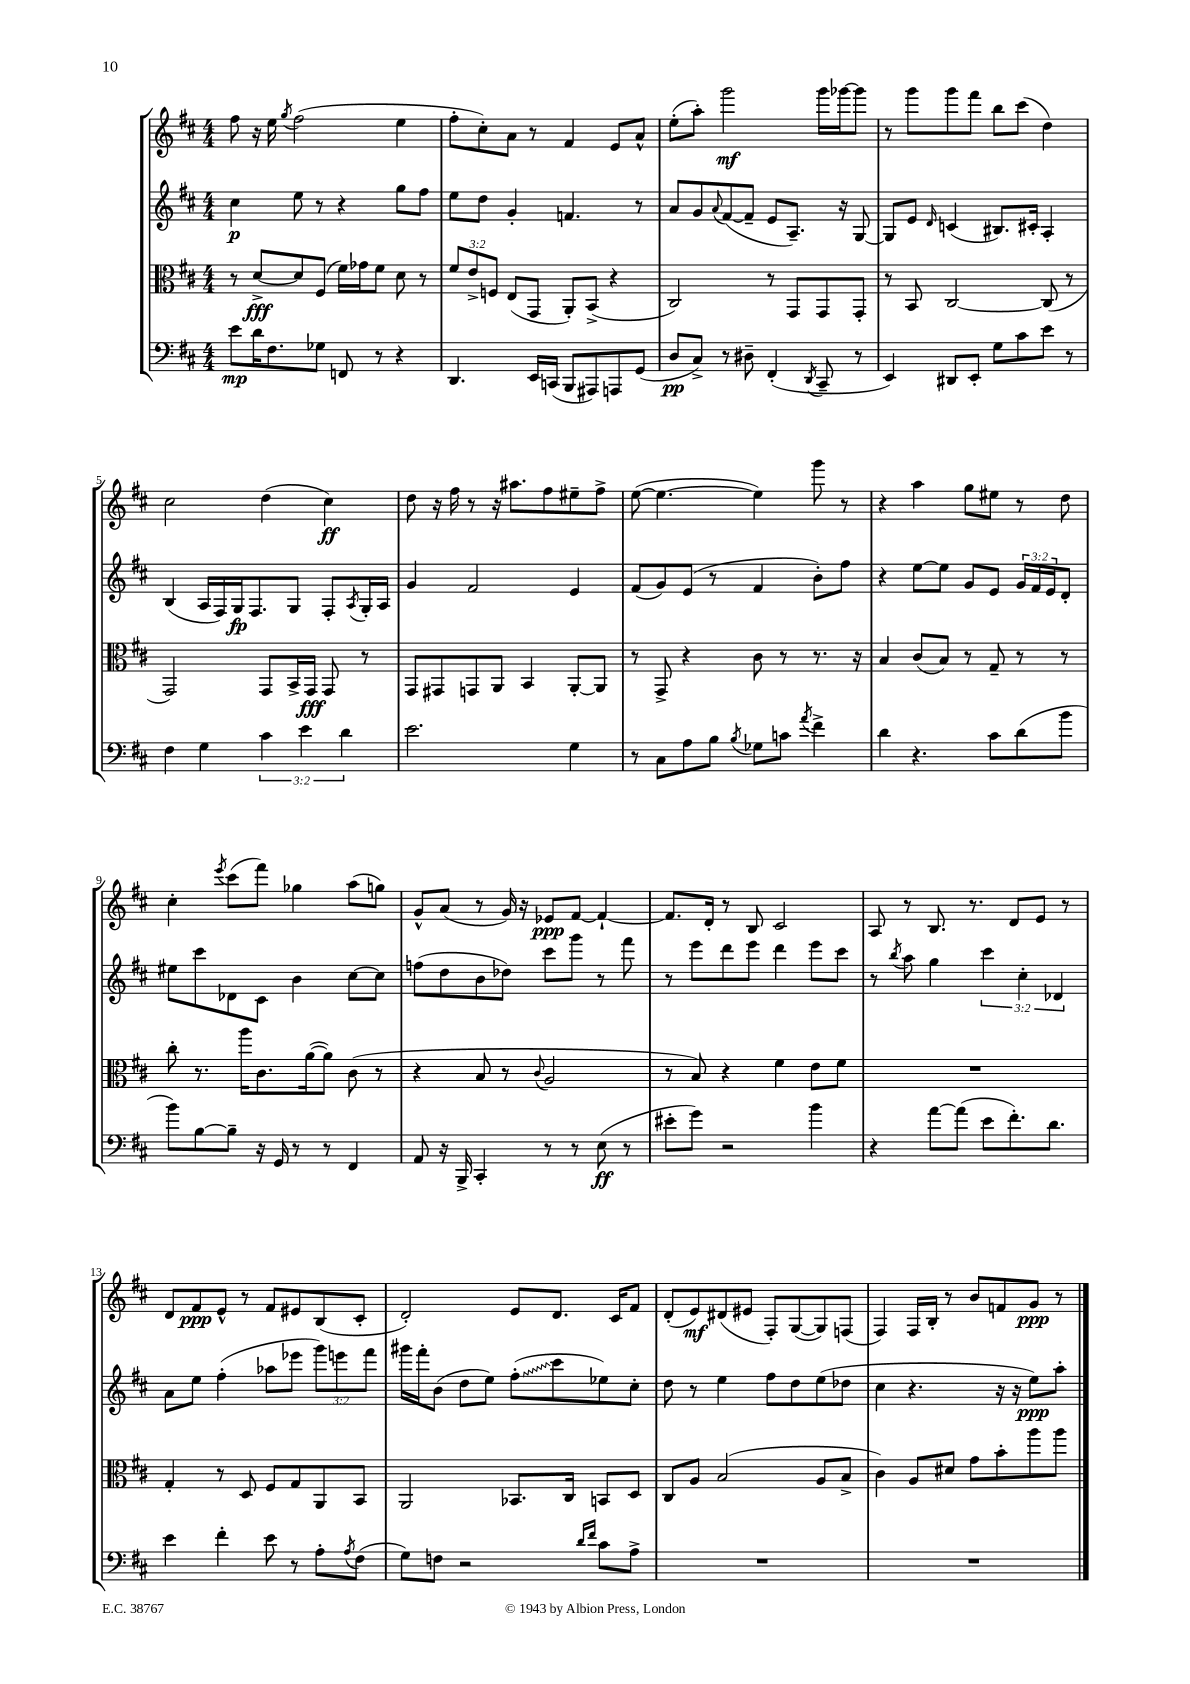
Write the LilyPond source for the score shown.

<<
\new StaffGroup <<
\new Staff = "s0" {
    \clef treble \key d \major \numericTimeSignature \time 4/4
    fis''8 r16 e''16 \acciaccatura { g''8 } fis''2( e''4 |
    fis''8-. cis''8-.) a'8 r8 fis'4 e'8 a'8-^ |
    e''8-.( a''8-.) g'''2\mf g'''16 ges'''16~ ges'''8 |
    r8 g'''8 g'''8 fis'''8 b''8 cis'''8( d''4) |
    cis''2 d''4( cis''4\ff) |
    d''8 r16 fis''16 r8 r16 ais''8. fis''8 eis''8-- fis''8-> |
    e''8~( e''4.~ e''4) g'''8 r8 |
    r4 a''4 g''8 eis''8 r8 d''8 |
    cis''4-. \acciaccatura { e'''8 } cis'''8( fis'''8) ges''4 a''8( g''8) |
    g'8-^ a'8( r8 g'16) r16 ees'8\ppp fis'8~ fis'4~-! |
    fis'8. d'16-. r8 b8 cis'2 |
    a8 r8 b8. r8. d'8 e'8 r8 |
    d'8 fis'8\ppp e'8-^ r8 fis'8 eis'8 b8( cis'8-. |
    d'2-.) e'8 d'8. cis'16 fis'8 |
    d'8-.( e'8\mf) dis'8( eis'8 fis8-.) g8~( g8) f8( |
    fis4) fis16 b16-. r8 b'8 f'8 g'8\ppp r8 \bar "|." |
}
\new Staff = "s1" {
    \clef treble \key d \major \numericTimeSignature \time 4/4 \override Staff.TupletNumber.text = #tuplet-number::calc-fraction-text
    cis''4\p e''8 r8 r4 g''8 fis''8 |
    e''8 d''8 g'4-. f'4. r8 |
    a'8 g'8 \appoggiatura { a'8 } fis'8~( fis'8-- e'8 a8.--) r16 g8~ |
    g8 e'8 \grace { d'16 } c'4( bis8.) cis'16-. a4-. |
    b4( a16 fis16) g16\fp fis8. g8 fis8-. \acciaccatura { a8 } g16-. a16 |
    g'4 fis'2 e'4 |
    fis'8( g'8) e'8( r8 fis'4 b'8-.) fis''8 |
    r4 e''8~ e''8 g'8 e'8 \tuplet 3/2 { g'16 fis'16 e'16 } d'8-. |
    eis''8 cis'''8 des'8 cis'8 b'4 cis''8~ cis''8 |
    f''8( d''8 b'8 des''8) cis'''8 g'''8 r8 fis'''8 |
    r8 e'''8 d'''8 e'''8 d'''4 e'''8 cis'''8 |
    r8 \acciaccatura { b''8 } a''8 g''4 \tuplet 3/2 { cis'''4 cis''4-. des'4 } |
    a'8 e''8 fis''4-.( aes''8 ees'''8 \tuplet 3/2 { g'''8) e'''8 fis'''8 } |
    gis'''16 fis'''16-. b'8( d''8 e''8) \once \override Glissando.style = #'zigzag fis''8-.\glissando( cis'''8 ees''8) cis''8-. |
    d''8 r8 e''4 fis''8 d''8 e''8( des''8 |
    cis''4 r4. r16 r16 e''8\ppp) a''8-. \bar "|." |
}
\new Staff = "s2" {
    \clef alto \key d \major \numericTimeSignature \time 4/4 \override Staff.TupletNumber.text = #tuplet-number::calc-fraction-text
    r8 d'8~->\fff d'8 fis8( fis'16) ges'16 fis'8 d'8 r8 |
    \tuplet 3/2 { fis'8 e'8-> f8 } e8( g,8 a,8-.) b,8->( r4 |
    cis2) r8 g,8 g,8 g,8-. |
    r8 b,8 cis2~ cis8( r8 |
    g,2) g,8 b,16-> g,16\fff g,8 r8 |
    g,8 gis,8 g,8 a,8 b,4 a,8~-. a,8 |
    r8 g,8-> r4 cis'8 r8 r8. r16 |
    b4 cis'8( b8) r8 g8-- r8 r8 |
    cis''8-. r8. a''16 cis'8. a'16~( a'8) cis'8( r8 |
    r4 b8 r8 \appoggiatura { cis'8 } a2 |
    r8 b8) r4 fis'4 e'8 fis'8 |
    R1 |
    g4-. r8 d8 fis8 g8 a,8 b,8 |
    a,2 bes,8. cis16 b,8 d8 |
    cis8 a8 b2( a8 b8-> |
    cis'4) a8 dis'8 g'8 b'8-. a''8 a''8 \bar "|." |
}
\new Staff = "s3" {
    \clef bass \key d \major \numericTimeSignature \time 4/4 \override Staff.TupletNumber.text = #tuplet-number::calc-fraction-text
    e'8\mp d'16 fis8. ges8 f,8 r8 r4 |
    d,4. e,16 c,16( b,,8 ais,,8) a,,8 g,8( |
    d8\pp cis8->) r8 dis8-- fis,4-.( \acciaccatura { d,8 } cis,8-- r8 |
    e,4) dis,8 e,8-. g8 cis'8 e'8 r8 |
    fis4 g4 \tuplet 3/2 { cis'4 e'4 d'4 } |
    e'2. g4 |
    r8 cis8 a8 b8 \acciaccatura { b8 } ges8 c'8 \acciaccatura { a'8 } fis'4-> |
    d'4 r4. cis'8 d'8( b'8 |
    b'8) b8~ b8-- r16 g,16 r8 r8 fis,4 |
    a,8 r16 b,,16-> cis,4-. r8 r8 e8\ff( r8 |
    eis'8-. g'8) r2 b'4 |
    r4 a'8~ a'8( e'8 fis'8.-.) d'8. |
    e'4 fis'4-. e'8 r8 a8-. \acciaccatura { a8 } fis8( |
    g8) f8 r2 \grace { d'16 fis'16 } cis'8 a8-> |
    R1 |
    R1 \bar "|." |
}
>>
>>
